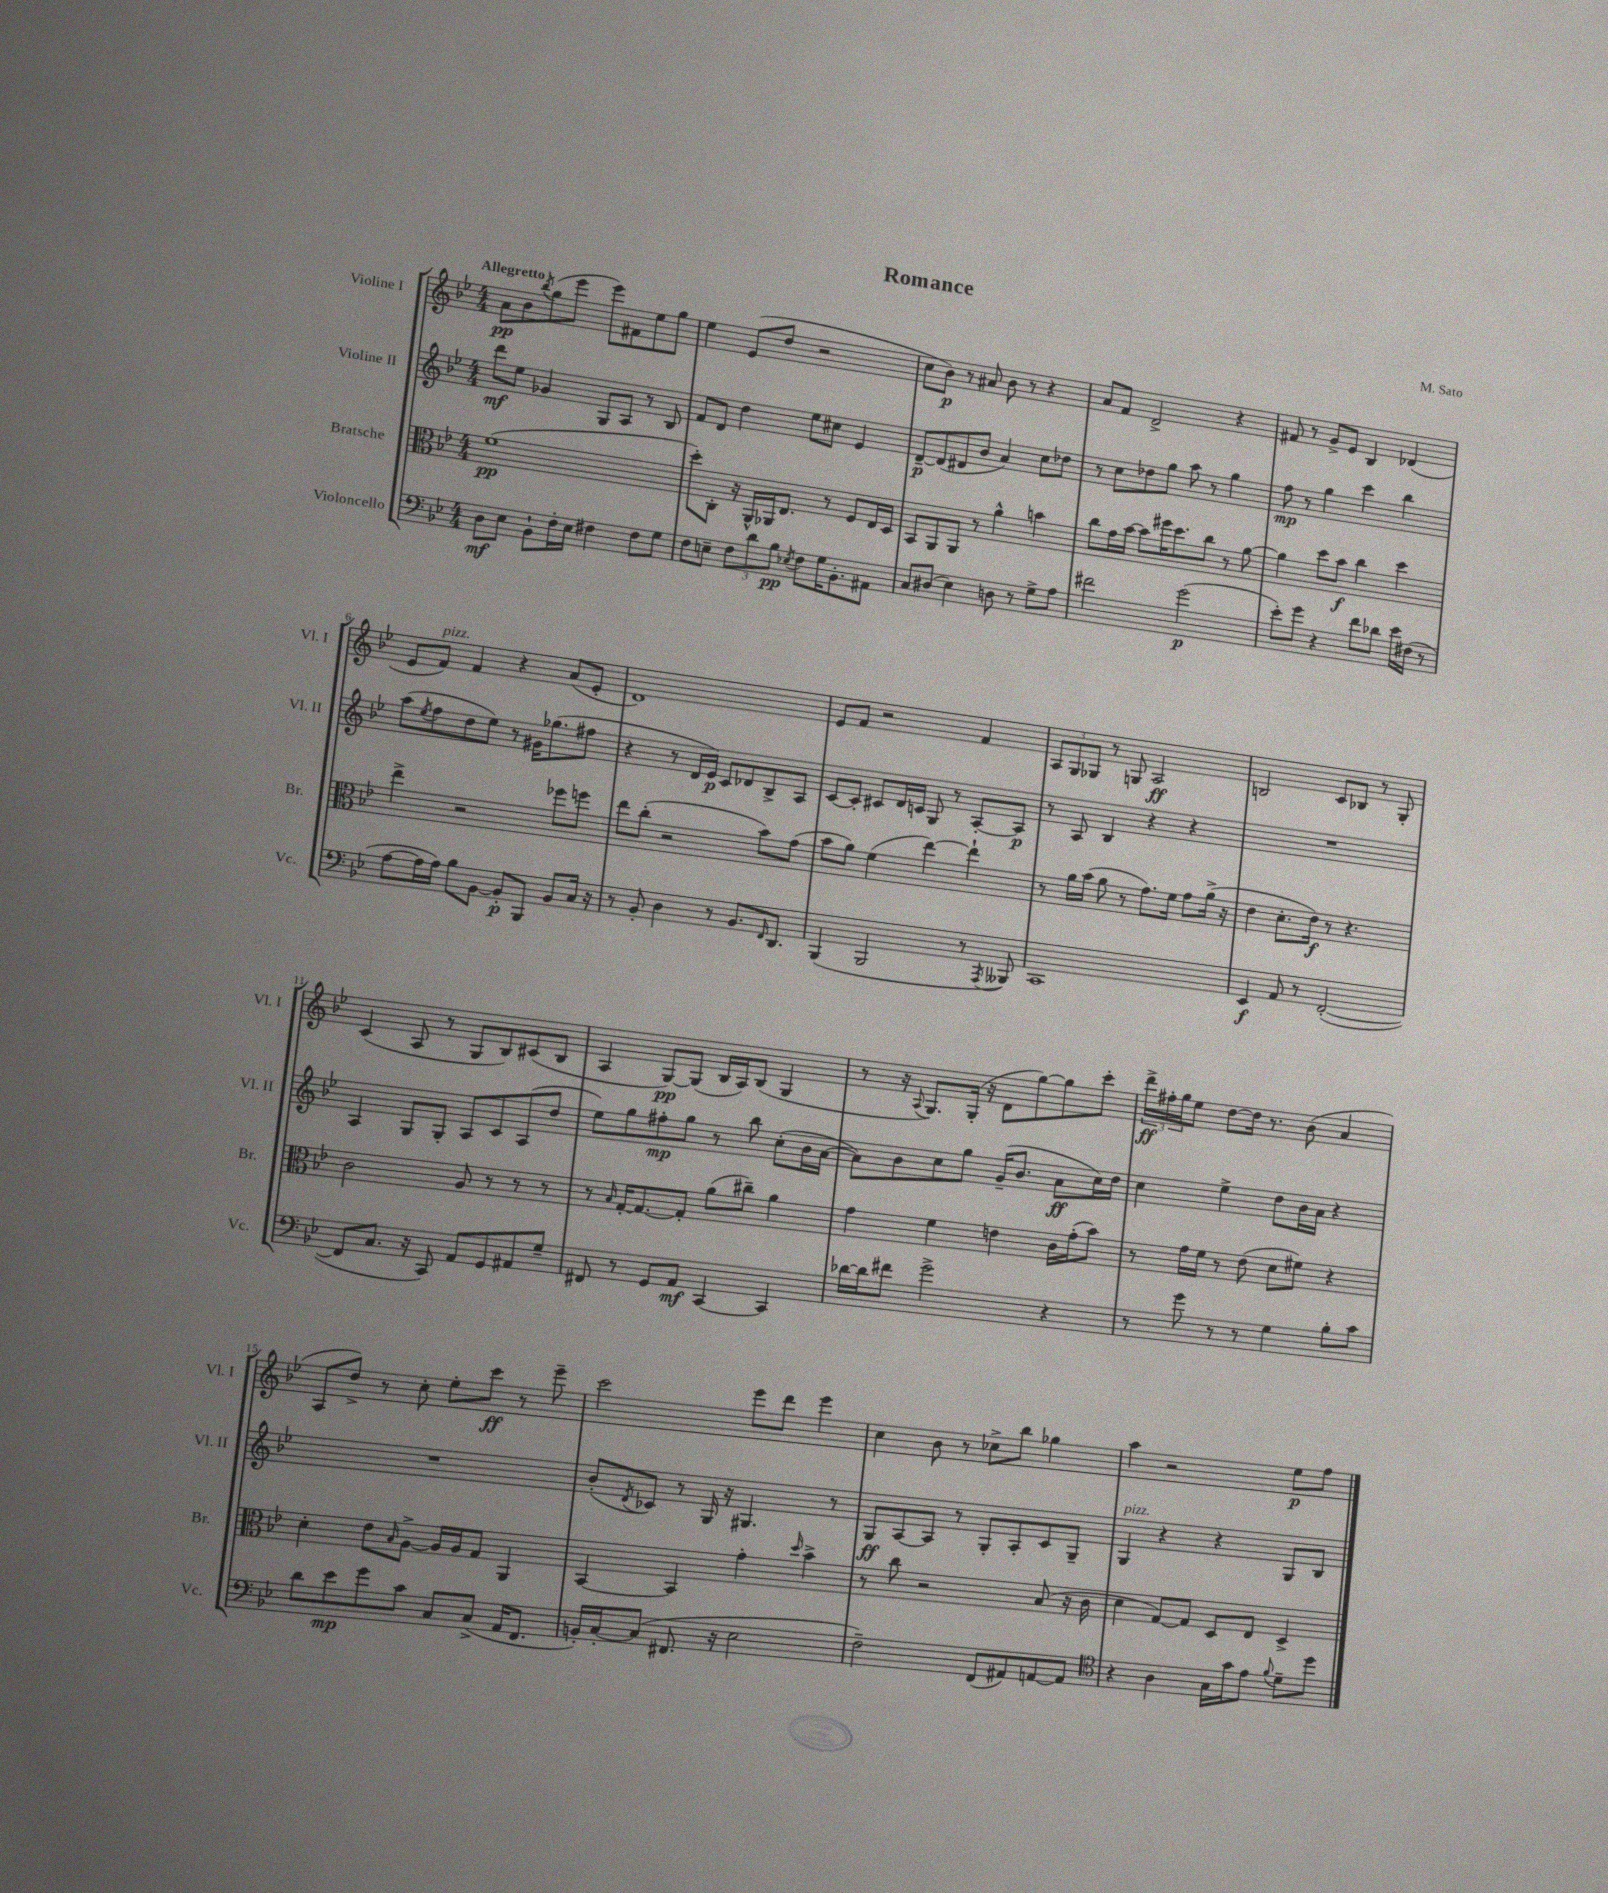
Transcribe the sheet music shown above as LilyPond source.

\header { title = "Romance" composer = "M. Sato" }
<<
\new StaffGroup <<
\new Staff = "s0" \with { instrumentName = "Violine I" shortInstrumentName = "Vl. I" } {
    \clef treble \key bes \major \numericTimeSignature \time 4/4 \tempo "Allegretto"
    a'8\pp bes'8 \acciaccatura { bes''8 } g''8( ees'''8 ees'''8) fis'8 ees''8 g''8 |
    ees''4 ees'8( d''8 r2 |
    c''8 bes'8\p) r8 ais'8 bes'8 r8 r4 |
    a'8 f'8 d'2-> r4 |
    fis'8 r8 g'8-> ees'8 bes4 des'4( |
    ees'8 f'8^\markup { \italic "pizz." }) f'4 r4 a'8( ees'8-. |
    d'1) |
    ees'8 f'8 r2 f'4 |
    \tuplet 3/2 { a8 g8 ges8 } r8 g8 a2\ff |
    b2 c'8 bes8 r8 g8-. |
    c'4( a8 r8 g8 bes8) cis'8( bes8 |
    a4 g8~\pp) g8( bes16 a16) bes8( g4 |
    r8 r16 \appoggiatura { a8 } g8.) g16-.( r16 d'8 g''8~) g''8 c'''8-. |
    \tuplet 3/2 { d'''16->\ff fis''16-. g''16 } ees''8 d''8~ d''16 r8. bes'8( a'4 |
    a8 d''8->) r8 c''8-. ees''8-. c'''8\ff r8 ees'''8-- |
    c'''2 ees'''8 d'''8 ees'''4 |
    c''4 bes'8 r8 ces''8-> bes''8 ges''4 |
    a''4 r2 ees''8\p f''8 \bar "|." |
}
\new Staff = "s1" \with { instrumentName = "Violine II" shortInstrumentName = "Vl. II" } {
    \clef treble \key bes \major \numericTimeSignature \time 4/4
    d'''8\mf ees''8 ges'4 g8 a8 r8 bes8 |
    f'8 d'8 d''4 ees''8 cis''8 ees'4 |
    d'8~--\p d'8( dis'8 bes'8 a'4) c''8 des''8 |
    r8 c''8 des''8 g''8 a''8 r8 g''4 |
    f''8\mp r8 g''4 c'''4 bes''4 |
    a''8( \acciaccatura { ees''8 } f''8 d''8 ees''8) r8 gis'16 ges''8.( fis''8 |
    r4 r8 d'16 ees'16\p) c'8 des'8 bes8-> a8 |
    c'8~ c'8-. cis'8 d'16 c'16 g8 r8 a8~-. a8\p |
    r8 a8 bes4 r4 r4 |
    R1 |
    a4 g8 g8-. a8 c'8 a8( d''8 |
    ees''8) g''8 fis''8-.\mp g''8 r8 bes''8 c''8-.( bes'16 a'16~ |
    a'8) bes'8 c''8 g''8 g'16--( bes'8. a'8\ff c''16) d''16 |
    c''4 ees''4-> d''8 bes'16 a'16 r4 |
    R1 |
    bes'8-.( \acciaccatura { d'8 } ces'8) r8 g16 r16 gis4. r8 |
    g8\ff a8~ a8 r8 g8-. a8-. c'8 g8-- |
    g4^\markup { \italic "pizz." } r4 r4 g8 bes8 \bar "|." |
}
\new Staff = "s2" \with { instrumentName = "Bratsche" shortInstrumentName = "Br." } {
    \clef alto \key bes \major \numericTimeSignature \time 4/4
    f'1\pp( |
    d''8-.) c8-. r16 a,16-^ aes,16 ees8. r8 f8 ees16 d16 |
    bes,8 a,8 a,8 r8 a'4-^ b'4 |
    c''8 g'16 bes'16~ bes'8 fis''16 d''8. c''8 r8 a'8~ |
    a'4 d''8 bes'8\f c''4 d''4 |
    ees''4-> r2 fes''8 f''8 |
    ees''8 c''8-.( r2 bes'8) g'8( |
    bes'8 a'8) f'4( ees''4~) ees''4-! |
    r8 a'16 bes'16( a'8 r8 g'8.) f'16 g'8 a'16->( r16 |
    ees'4 d'8.-. ees'16\f) r8 r4. |
    c'2 a8 r8 r8 r8 |
    r8 \grace { bes16 } g16~-. g8.~ g8-. a'8( cis''8--) a'4 |
    g'4 f'4 e'4 c'16 g'16-.( bes'8) |
    r8 g'16 f'16 r8 ees'8( d'8 fis'8) r4 |
    d'4-. ees'8 \grace { bes16 } a8~-> a16 a16 g8 a,4 |
    bes,4~ bes,4 g'4-. \grace { d''16 } bes'4-> |
    r8 c''8 r2 bes8( r16 c'16 |
    d'4 g8~) g8 d8 ees8 d4-> \bar "|." |
}
\new Staff = "s3" \with { instrumentName = "Violoncello" shortInstrumentName = "Vc." } {
    \clef bass \key bes \major \numericTimeSignature \time 4/4
    d8\mf ees8 bes,8-! f16-. ees16 fis4 fis8 g8 |
    f8 e8-- \tuplet 3/2 { f8 d'8 bes8\pp } \acciaccatura { ees8 } f8 g16 bes,8.-. ais,8 |
    c8 dis8( ees4) d8 r8 g8-> a8 |
    fis'2 g'2\p( |
    ees'8-.) g'8 r4 f'8 des'8 ees'16 fis16( r8 |
    a8~ a16 a16) bes8 bes,8~ bes,8-.\p bes,,8 bes,8 c16 r16 |
    r8 bes,8-. d4 r8 bes,8. \grace { f,16 } d,8. |
    bes,,4( bes,,2 r8 \acciaccatura { a,,8 } beses,,8) |
    c,1 |
    ees,4\f a,8 r8 f,2~-.( |
    f,8 c8. r16 c,8) a,8 g,8 ais,8 g8-- |
    fis,8 r8 g,8 a,8\mf c,4~ c,4 |
    des'16~ des'16 fis'8 g'2-> r4 |
    r8 g'8 r8 r8 g4 bes8-. c'8 |
    d'8 ees'8\mp g'8 c'8 c8 c8->( a,16 f,8. |
    b,16-.) c16~-. c8( fis,8. r16 ees2 |
    f2--) f,8( ais,8) a,8~ a,8 |
    \clef tenor r4 a4 g16 g'16 ees'8 \appoggiatura { f'8 } d'8-- d''8 \bar "|." |
}
>>
>>
